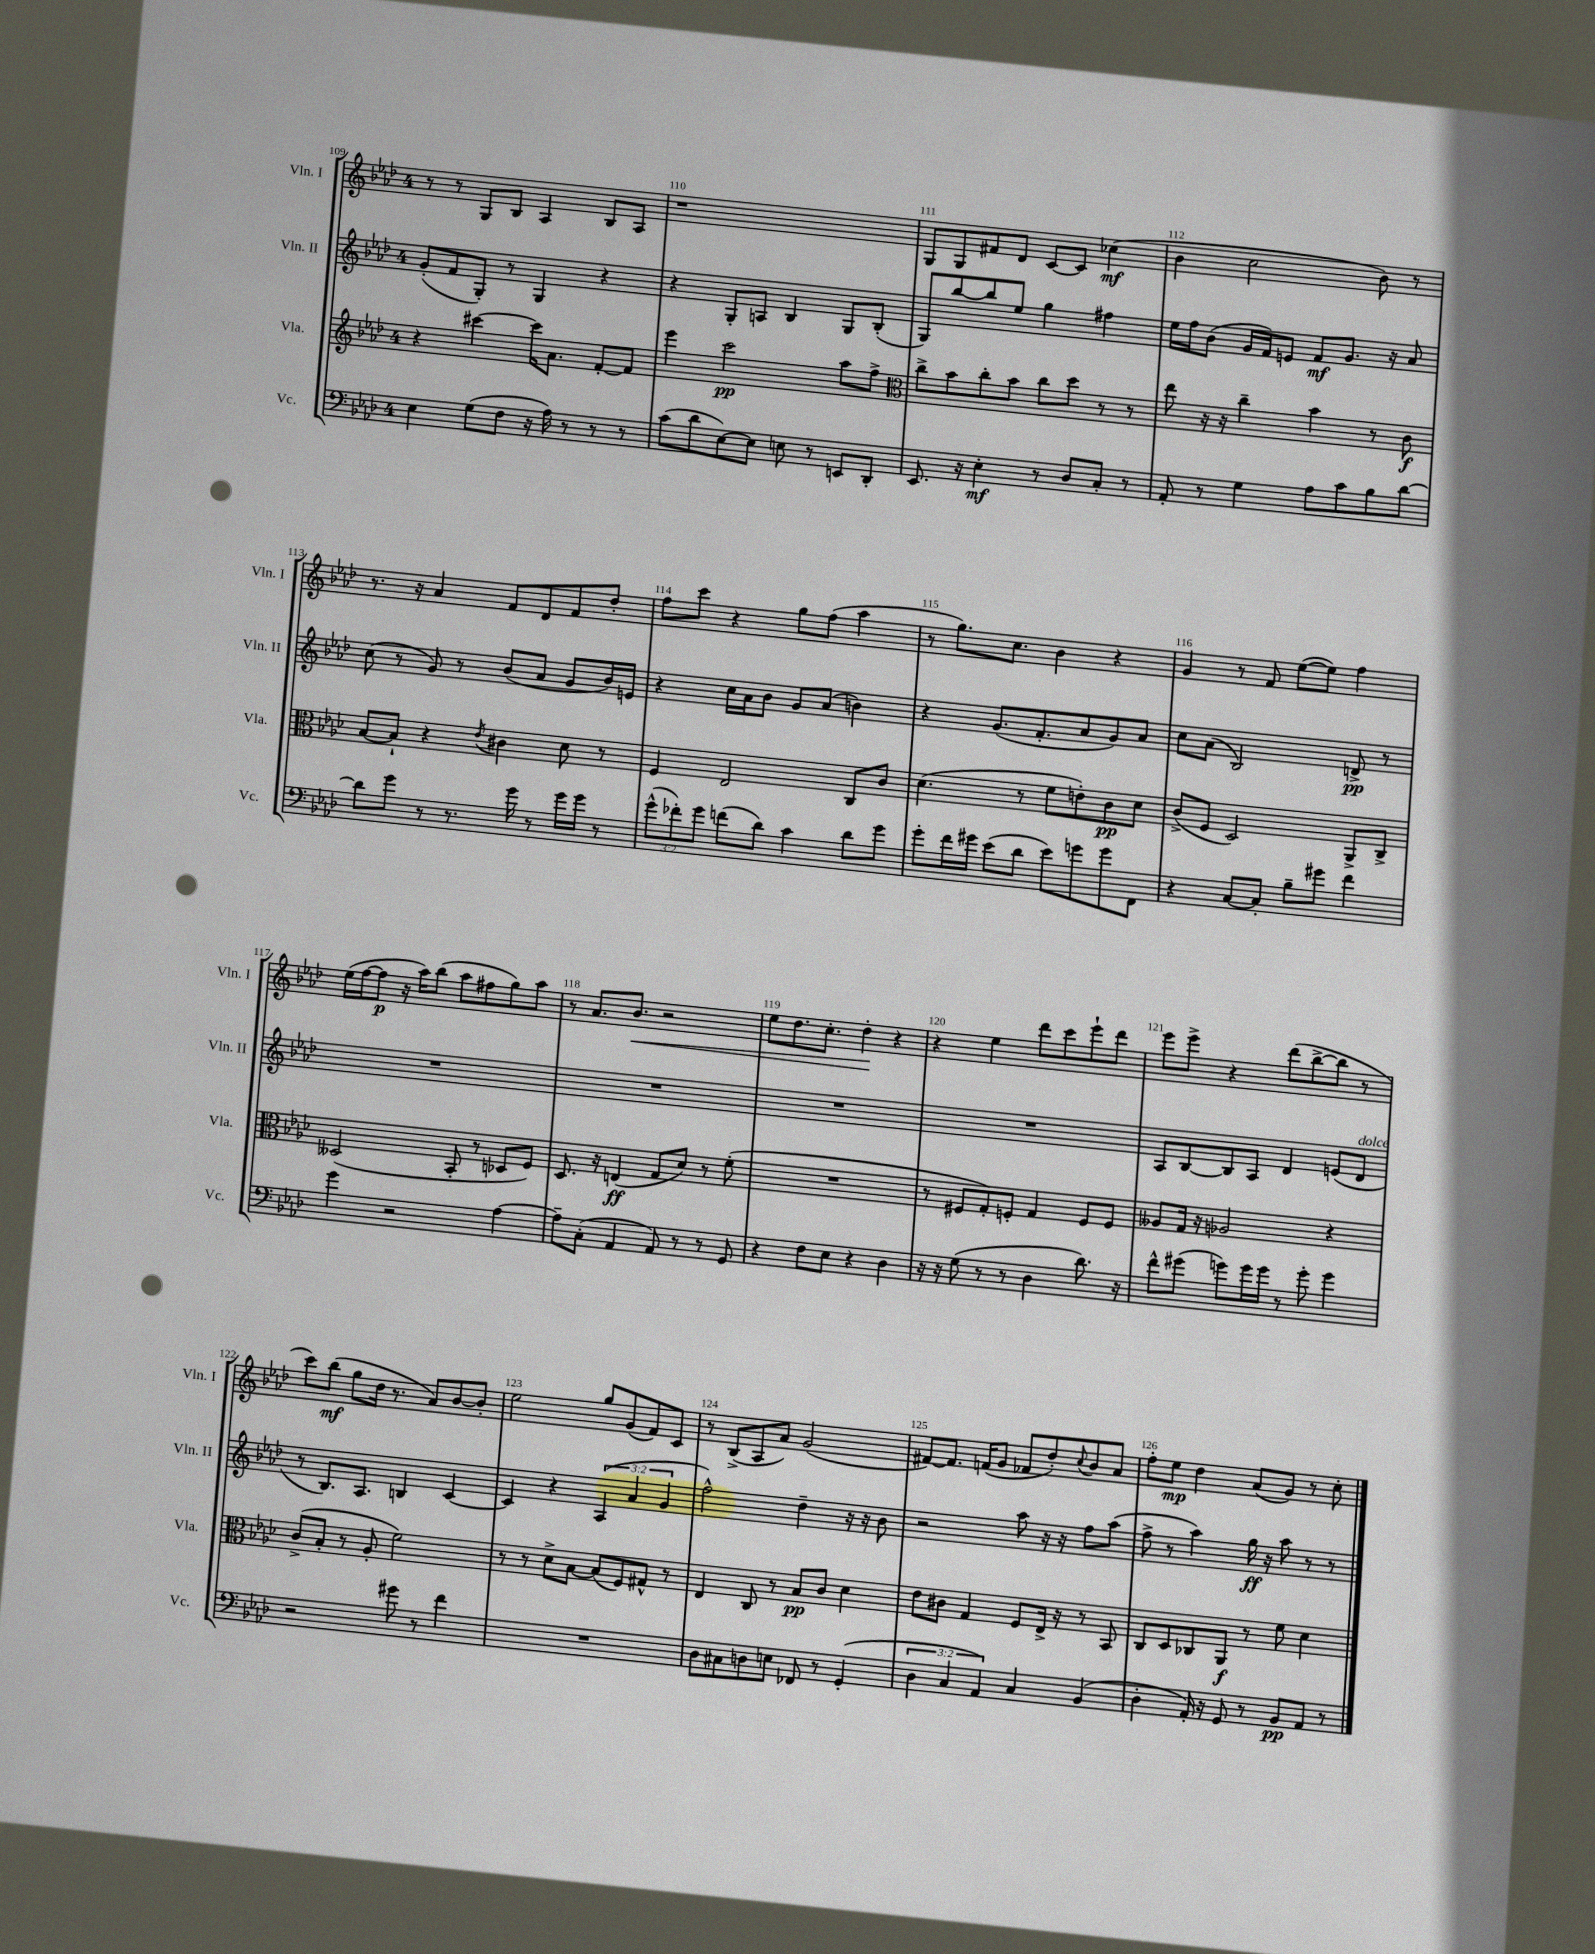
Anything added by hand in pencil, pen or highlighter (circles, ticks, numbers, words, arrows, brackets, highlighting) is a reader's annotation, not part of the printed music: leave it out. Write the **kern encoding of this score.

**kern	**kern	**kern	**kern
*staff4	*staff3	*staff2	*staff1
*clefF4	*clefG2	*clefG2	*clefG2
*k[b-e-a-d-]	*k[b-e-a-d-]	*k[b-e-a-d-]	*k[b-e-a-d-]
*M4/4	*M4/4	*M4/4	*M4/4
4E-	4r	(8g'	8r
.	.	8f	8r
(8G	[4ccc#	8G')	8G
8F	.	8r	8B-
16r	16ccc#]	4G	4A-
16A-)	8.a-	.	.
8r	.	.	.
8r	[8f'	4r	8B-
8r	8f]	.	8A-
=	=	=	=
(8c	4eee-	4r	1r
8d-	.	.	.
[8E-)	2ccc	8G'	.
8E-]	.	8A	.
8E	.	4B-	.
8r	.	.	.
8EE	8aa-	8G	.
8DD-'	8ff^	(8B-'	.
=	=	=	=
*	*clefC3	*	*
8.EE-	8cc^	8G)	8G
.	8b-	[8bb-	8G
16r	.	.	.
4E-'	8cc'	8bb-]	8f#
.	8b-	8ee-	8d-
8r	8cc	4gg	[8c
8D-	8dd-	.	8c]
8C'	8r	4ff#	(4cc-
8r	8r	.	.
=	=	=	=
8AA-'	8ee-	16ee-	4b-
.	.	16ff	.
8r	16r	(8b-	.
.	16r	.	.
4G	4cc~	16g	2cc
.	.	16f)	.
.	.	8e	.
8A-	4b-	8f	.
8c	.	8.g	.
8B-	8r	.	8b-)
.	.	16r	.
[8d-	8c	8a-	8r
=	=	=	=
8d-]	[8B-	(8cc	8.r
8g	8B-`]	8r	.
.	.	.	16r
8r	4r	8g)	4a-
8.r	.	8r	.
.	8qe-	.	.
.	4c#	(8b-	8f
16g	.	.	.
8r	.	8a-	8d-
16g	8d-	8g	8f
16g	.	.	.
8r	8r	16b-)	8dd-'
.	.	16e	.
=	=	=	=
(12g^^	4F	4r	8ff
12f-')	.	.	.
.	.	.	8ccc
12g	.	.	.
(8f	2E-	16cc	4r
.	.	16a-	.
8d-)	.	8b-	.
4c	.	8g	8gg
.	.	(8a-	(8ff
8d-	8C	4b)	4aa-
8g	8c	.	.
=	=	=	=
8g'	(4.d-	4r	8r
16f	.	.	8.gg)
16g#	.	.	.
(8e-	.	(8.g	.
.	.	.	8.cc
8d-	8r	.	.
.	.	8.f'	.
8e-)	8f	.	4b-
8g	8e')	8a-	.
8g	8c	8g)	4r
8FF	8d-	8a-	.
=	=	=	=
4r	(8c^	8cc	4g
.	8F	(8a-	.
[8C	2D-)	2B-)	8r
8C']	.	.	8f
8B-~	.	.	([8ee-
8g#	.	.	8ee-])
4f	8AA-^	8d^	4ff
.	8C^	8r	.
=	=	=	=
4g	(2D--	1r	(16ee-
.	.	.	[16ff
.	.	.	8ff]
2r	.	.	16r
.	.	.	16aa-)
.	.	.	(8bb-
.	8BB-'	.	8aa-
.	8r	.	8ff#
[4A-	8D-	.	8gg)
.	8F)	.	8aa-
=	=	=	=
8A-~]	8.D-	1r	8r
(8C'	.	.	8.a-
.	16r	.	.
4AA-	(4E	.	.
.	.	.	8.b-
8AA-)	8G	.	2r
8r	8d-)	.	.
8r	8r	.	.
8GG	(8f'	.	.
=	=	=	=
4r	1r	1r	8ee-
.	.	.	8.dd-
8F	.	.	.
.	.	.	8.cc'
8E-	.	.	.
4r	.	.	4dd-'
4D-	.	.	4r
=	=	=	=
16r	8r	1r	4r
16r	.	.	.
(8G	8F#	.	.
8r	8G')	.	4ee-
8r	8F'	.	.
4D-	4G	.	8ddd-
.	.	.	8ccc
8.d-)	8F	.	8eee-`
.	8F	.	8ddd-
16r	.	.	.
=	=	=	=
8f^^	8A--	8A-	8eee-
(8g#	16G	[8B-	8eee-^
.	16r	.	.
8g)	2A-	8B-]	4r
16g	.	8A-	.
16g	.	.	.
8r	.	4d-	(8ddd-
8g'	.	.	[8bb-^
4g	4r	(8e	8bb-]
.	.	8d-	8r
=	=	=	=
2r	(8c^	8r	8ccc)
.	8B-'	8.B-)	(8bb-
.	8r	.	8gg
.	.	8.A-	.
.	8A-'	.	16dd-
.	.	.	8.r
8g#	2f)	4B	.
8r	.	.	8a-)
4f	.	[4c	[8b-
.	.	.	8b-']
=	=	=	=
1r	8r	4c]	2ee-
.	8r	.	.
.	8d-^	4r	.
.	[8B-	.	.
.	(8B-]	(6A-	8gg
.	8F)	.	(8g
.	.	6a-	.
.	8G#^^	.	8f)
.	.	6g	.
.	8r	.	8c
=	=	=	=
8D-	4E-	2ff^^)	8r
8C#	.	.	(8B-^
8D	8C	.	8A-
8E	8r	.	8a-)
8FF-	8B-	4dd-~	(2g
8r	8c	.	.
(4GG'	4d-	16r	.
.	.	16r	.
.	.	8b-	.
=	=	=	=
6D-	8e-	2r	[8f#)
.	8c#	.	8.f#]
6C	.	.	.
.	4G	.	.
.	.	.	(16f
6AA-)	.	.	.
.	.	.	8g
4C	8F	8aa-	8f-
.	16E-^	16r	8dd-')
.	16r	16r	.
.	.	.	8qqcc
(4BB-	8r	8ff	8b-
.	8BB-	(8aa-	8a-
=	=	=	=
4D-'	8C	8ff^	8ff'
.	8D-	8r	8ee-
16AA-')	8C-	4aa-)	4dd-
16r	.	.	.
8GG	8AA-	.	.
8r	8r	16gg	(8a-
.	.	16r	.
8BB-	8f	8aa-	8g)
8AA-	4d-	8r	8r
8r	.	8r	8cc'
==	==	==	==
*-	*-	*-	*-
